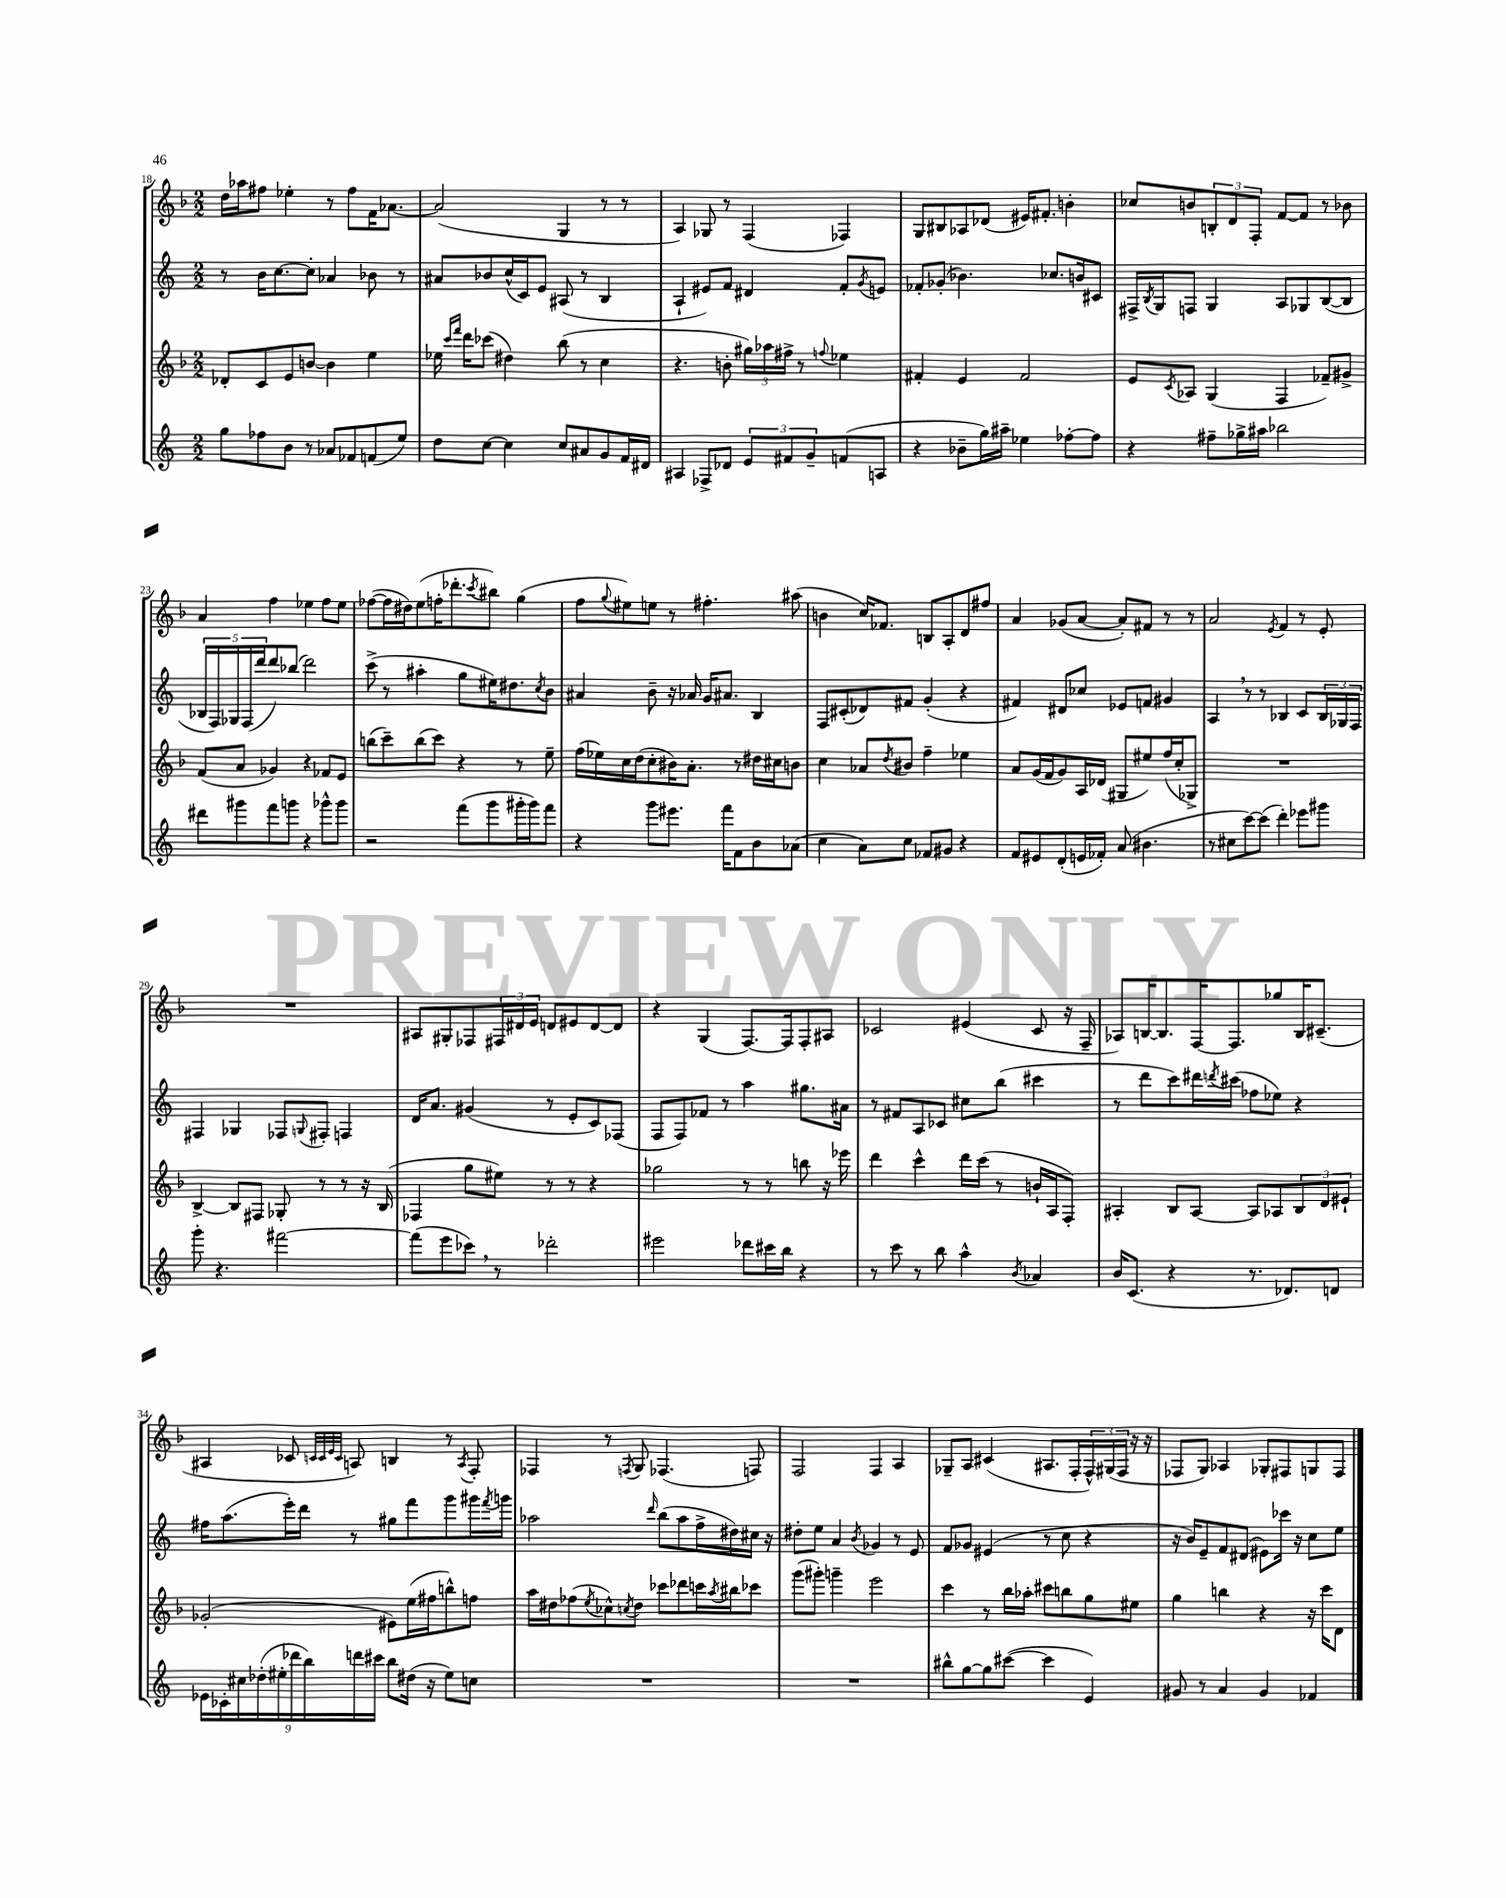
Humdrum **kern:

**kern	**kern	**kern	**kern
*part4	*part3	*part2	*part1
*staff4	*staff3	*staff2	*staff1
*clefG2	*clefG2	*clefG2	*clefG2
*k[]	*k[b-]	*k[]	*k[b-]
*M2/2	*M2/2	*M2/2	*M2/2
=18	=18	=18	=18
8gg\L	8d-X'/L	8r	16dd\LL
.	.	.	16aa-X\J
8ff-X\	8c/	16b\KL	8ff#X\J
.	.	[8.cc\	.
8b\J	8e/	.	4ee-X'\
8r	[8bn/J	8cc'\J]	.
8a-X/L	4b\]	4a-X/	8r
8f-X/	.	.	8ff#\L
(8fn/	4ee\	8b-X\	16f\K
.	.	.	[8.a-X\J
8ee/J)	.	8r	.
=19	=19	=19	=19
8dd\L	16ee-X\	8a#X/L	(2a-/]
.	16qqccc/LL	.	.
.	16qqfff/JJ	.	.
.	16ddd\KL	.	.
[8cc\J	(8ccc-X\J	8b-X/	.
4cc\]	4dd#X\)	(16cc^^/L	.
.	.	16c/J)	.
.	.	8e/J	.
8cc/L	(8bb-\	(8A#X/	4G/
8a#X/	8r	8r	.
8g/	4cc\	4B/	8r
16f/L	.	.	8r
16d#X/JJ	.	.	.
=20	=20	=20	=20
4A#X/	4.r	4A`/	4A/)
8F-X^/L	.	8e#X/L)	8G-X/
8d-X/J	8bn'\	8f/J	8r
12e/L	24gg#X\LL)	4d#X/	(4F/
.	24aa-X\	.	.
12f#X/	24ff#X^\JJ	.	.
.	8r	.	.
12g~/	.	.	.
.	8qqffn/	.	.
(8fn/	4ee-X\	8f'/L	4F-X/)
.	.	8qg/	.
8An/J	.	8en/J	.
=21	=21	=21	=21
4r	4f#X'/	8f-X'/L	8G/L
.	.	(8g-X'/J	8B#X/
8b-X~\L	4e/	4.b-X\)	8A-X/
16gg\L)	.	.	(8d-X/J
16aa#X~\JJ	.	.	.
4ee-X\	2f#/	.	16e#X/KL)
.	.	.	8.f#X'/J
.	.	8.cc-X/L	.
[8ff-X'\L	.	.	4bn'\
.	.	16bn/k	.
8ff-\J]	.	8c#X/J	.
=22	=22	=22	=22
4r	8e/L	16F#X^/LL	8cc-X/L
.	.	8qB/	.
.	.	16G/J	.
.	8qc/	.	.
.	8A-X/J	8Fn/J	8bn/
8ff#X~\L	(4G/	4G/	12Bn'/
.	.	.	12d/
16gg-X^\L	.	.	.
.	.	.	12F'/J
16aa#X\JJ	.	.	.
2bb-X\	4F/	8A/L	[8f/L
.	.	8G-X/	8f/J]
.	8f-X~/L)	([8B/	8r
.	8g#X^/J	8B/J]	8b-X\
!!LO:LB:g=z
=23	=23	=23	=23
8ddd#X\L	(8f/L	20B-X/LL	4a/
.	.	20F/)	.
.	.	20G-X/	.
8ggg#X\	8a/J	.	.
.	.	(20F/	.
.	.	20ddd/J	.
8fff\	4g-X/)	8ddd/)	4ff\
8gggn\J	.	(8bb-X/J	.
4r	4r	2ddd\)	4ee-X\
8ggg-X^^\L	8f-X/L	.	8ff\L
8ggg-\J	8e/J	.	8ee-\J
=24	=24	=24	=24
2r	(8bbn\L	(8ccc^\	([8ff-X\L
.	8ccc~\)	8r	16ff-\L]
.	.	.	16dd#X\J)
.	(8bb\	4aa#X'\	(8ee\
.	8ccc\J)	.	16ffn'\K
.	.	.	8.ddd-X'\
(8fff\L	4r	8gg\L	.
.	.	.	8qccc/
8ggg\	.	16ee#X\K)	8bb#X\J)
.	.	8.dd#X\	.
16ggg#X'\L	8r	.	(4gg\
16ggg#\J)	.	.	.
.	.	8qcc/	.
8fff\J	8ee~\	8b\J	.
=25	=25	=25	=25
4r	(16ff\LL	4a#X/	8ff\L
.	16ee-X\)	.	.
.	.	.	8qqgg/
.	16cc\	.	8ee#X\)
.	(16dd\J	.	.
8ggg\L	8cc'\	8b~\	8een\J
8.eee#X\J	16b#X\K)	16r	8r
.	8.a'\J	16a-X/	.
.	.	16g/KL	4.ff#X'\
16fff\KL	.	8.a#X/J	.
8f\	8r	.	.
8b\	16dd#X\LL	4B/	.
.	16cc#X\J	.	.
(8a-X\J	8bn\J	.	(8aa#X\
=26	=26	=26	=26
4cc\	4cc\	8F/L	4bn\
.	.	(8c#X'/	.
8a\L)	8a-X/L	8d-X/)	16cc/KL)
.	.	.	8.f-X/J
.	8qdd/	.	.
8cc\J	8b#X/J	8f#X/J	.
8f-X/L	4ff~\	(4g'/	8Bn/L
8g#X/J	.	.	8A'/
4r	4ee-X\	4r	8d/
.	.	.	8ff#X/J
=27	=27	=27	=27
8f/L	8a/L	4f#X/)	4a/
8e#X/	(16g/L	.	.
.	16f/J	.	.
(8d'/	8g/)	8d#X/L	(8g-X/L
16en/L	16A/L	8cc-X/J	[8a/J
16f-X'/JJ)	(16d-X/JJ	.	.
(8a/	8G#X/L	8e-X/L	8a'/L])
4.b#X\	8ee#X/)	8fn/J	8f#X/J
.	(16ff/L	4g#X/	8r
.	16cc'/J	.	.
.	8G-X^/J)	.	8r
=28	=28	=28	=28
8r	1r	4A,/	2a/
8cc#X\L	.	.	.
[8ccc\)	.	8r	.
(8ccc\J]	.	8r	.
.	.	.	8qe/
4ddd'\)	.	4B-X/	4f/
8eee-X\L	.	8c/L	8r
8ggg#X\J	.	24B-/L	8e'/
.	.	24G-X/	.
.	.	24F/JJ	.
!!LO:LB:g=z
=29	=29	=29	=29
8ggg'\	[4B-^/	4F#X/	1r
4.r	.	.	.
.	8B-/L]	4G-X/	.
.	8F#X/J	.	.
[2fff#X\	8G-X'/	8F-X/L	.
.	.	8qqGn/	.
.	8r	8F#X'/J	.
.	8r	4Fn/	.
.	16r	.	.
.	(16B-/	.	.
=30	=30	=30	=30
(8fff#\L]	4F-X/	16d/KL	8A#X/L
.	.	8.a/J	.
8eee\	.	.	8G#X'/
8ccc-X,\J)	8gg\L	(4g#X/	8F-X/
8r	8ee#X\J)	.	24F#X/L
.	.	.	24d#X/
.	.	.	24e/JJ
2ddd-X'\	8r	8r	8dn/L
.	8r	8e'/L	8e#X/
.	4r	8c/)	[8d/
.	.	(8F-X/J	8d/J]
=31	=31	=31	=31
2eee#X\	2gg-X\	8F/L	4r
.	.	8F/)	.
.	.	8f-X/J	(4G/
.	.	8r	.
8ddd-X\L	8r	4aa\	[8.F/L)
16ccc#X\L	8r	.	.
16bb\JJ	.	.	16F/k]
4r	8bbn\	8.gg#X\L	8F'/
.	16r	.	8A#X/J
.	16eee-X\	16a#X\Jk	.
=32	=32	=32	=32
8r	4ddd\	8r	2c-X/
8ccc\	.	8f#X/L	.
8r	4ccc^^\	8A/	.
8bb\	.	8c-X/J	.
4aa^^\	16ddd\LL	8cc#X\L	(4e#X/
.	(16ccc\JJ	.	.
.	8r	(8bb\J	.
8qb/	.	.	.
4a-X/	16bn`/LL	4ccc#X\	8c-/
.	16A/J	.	.
.	8F'/J)	.	16r
.	.	.	16F~/
=33	=33	=33	=33
16b/KL	4A#X'/	8r	8A-X/L)
(8.c/J	.	.	.
.	.	8ddd\L	[16Bn/K
.	.	.	8.B/]
4r	8B-/L	8ccc\)	.
.	[8A#/J	16ddd#X\L	[16F/K
.	.	8qdddn/	.
.	.	(16ccc#X\JJ	8.F/]
8.r	8A#/L]	8ff-X\L	.
.	8A-X/	8ee-X\J)	8gg-X/
8.d-X/L)	.	.	.
.	12B-/	4r	16B/K
.	.	.	(8.c#X~/J
.	12d/	.	.
8dn/J	.	.	.
.	12e#X`/J	.	.
!!LO:LB:g=z
=34	=34	=34	=34
18e-X\LL	(2g-X'/	16ff#X\KL	4A#X/
18c-X'\	.	.	.
.	.	(8.aa\	.
18cc#X\	.	.	.
(18dd-X'\	.	.	.
18ee#X'\	.	.	.
.	.	16eee'\L)	8c-X/
18ddd-X\	.	.	.
.	.	16ddd\JJ	.
18bb\)	.	.	.
.	.	.	32qqcn/LLL
.	.	.	32qqc/
.	.	.	32qqe/
.	.	.	32qqc/JJJ
.	.	8r	8An/)
18dddn\	.	.	.
18ccc#X\JJ	.	.	.
8bb\L	8e#X\L)	8gg#X\L	4Bn/
(16dd#X\Jk	(16ee\L	8fff\	.
16r	16ff#X\J	.	.
8ee#\L)	8bbn^^\)	8ggg\	8r
.	.	.	8qA/
8ccn\J	8ffn\J	16ggg#X\L	8F'/
.	.	8qfff/	.
.	.	16gggn\JJ	.
=35	=35	=35	=35
1r	16aa\LL	2aa-X\	4F-X/
.	16dd#X\J	.	.
.	(8ff-X\	.	.
.	8qee/	.	.
.	8cc-X^^\)	.	8r
.	8qccn/	.	8qFn/
.	8dd#\J	.	8G/
.	.	16qqddd/	.
.	8ccc-X\L	(8bb\L	(4.F-X/
.	8ddd-X\	8aa-\	.
.	16cccn\L	16ff^\L	.
.	8qaa/	.	.
.	16bb#X\J	16dd#X\)	.
.	8ccc-X\J	16cc#X\JJ	8Fn/)
.	.	16r	.
=36	=36	=36	=36
1r	(8ggg\L	8dd#X'\L	2F/
.	8ggg#X'\J)	8ee\J	.
.	4gggn~\	4a/	.
.	.	8qb/	.
.	2eee\	4g-X/	4F/
.	.	8r	4A/
.	.	8e/	.
=37	=37	=37	=37
8bb#X^^\L	4ccc\	8f/L	8G-X~/L
[8gg\	.	8g-X/J	8A/J
8gg\]	8r	(4e#X/	(4c#X/
([8ccc#X\J	16bb-\LL	.	.
.	16aa-X'\JJ	.	.
4ccc#\]	8ccc#X\L	8r	8.A#X/L
.	8bbn\	8cc\	.
.	.	.	16F'/L
4e/)	8gg\	4r	24F^^/)
.	.	.	(24G#X/
.	.	.	24F/JJ
.	8ee#X\J	.	16r
.	.	.	16r
=38	=38	=38	=38
8g#X/	4gg\	16r	8F-X/L
.	.	16b/KL)	.
8r	.	8e~/	8G/J)
4a/	4bbn\	8f/	4A-X/
.	.	(8d#X/J	.
4g#/	4r	8e#X\L)	8G-X'/L
.	.	16ccc-X\Jk	8F#X/
.	.	16r	.
4f-X/	16r	8cc\L	8Gn/
.	16ccc\KL	.	.
.	8d\J	8ee\J	8F#/J
==	==	==	==
*-	*-	*-	*-
